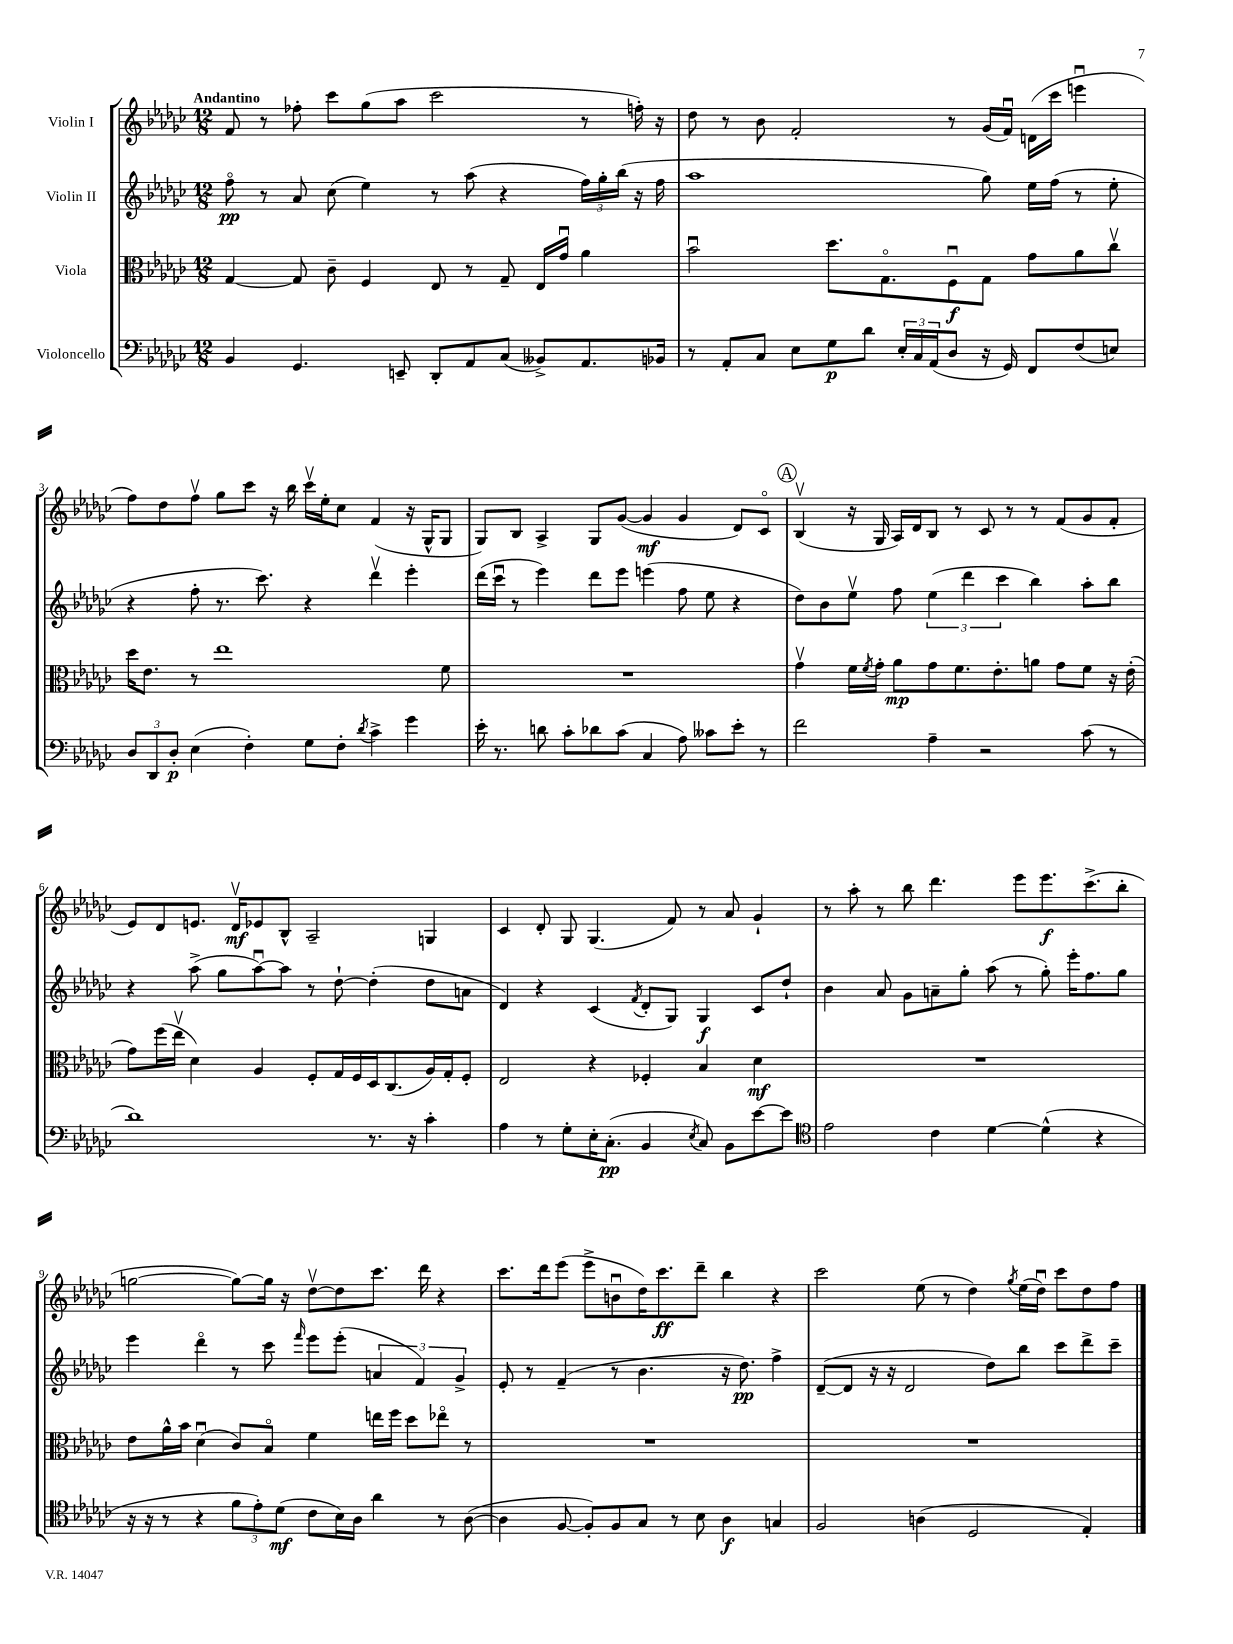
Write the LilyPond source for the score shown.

<<
\new StaffGroup <<
\new Staff = "s0" \with { instrumentName = "Violin I" } {
    \clef treble \key ges \major \numericTimeSignature \time 12/8 \tempo "Andantino"
    f'8 r8 fes''8-. ces'''8 ges''8( aes''8 ces'''2 r8 f''16-.) r16 |
    des''8 r8 bes'8 f'2-. r8 ges'16( f'16\downbow) d'16( ces'''16 e'''4\downbow |
    f''8) des''8 f''8\upbow ges''8 ces'''8 r16 bes''16 ces'''16\upbow ees''16-. ces''8 f'4( r16 ges16-^ ges8 |
    ges8) bes8 aes4-> ges8 ges'8~( ges'4\mf ges'4 des'8) ces'8\flageolet |
    \mark \markup { \circle "A" } bes4\upbow( r16 ges16 aes16) des'16 bes8 r8 ces'8 r8 r8 f'8( ges'8 f'8-. |
    ees'8) des'8 e'8. des'16\upbow\mf ees'8 bes8-^ aes2-- g4 |
    ces'4 des'8-. ges8 ges4.( f'8) r8 aes'8 ges'4-! |
    r8 aes''8-. r8 bes''8 des'''4. ees'''8 ees'''8.\f ces'''8.->( bes''8-. |
    g''2~ g''8~) g''16 r16 des''8~\upbow des''8 ces'''8. des'''16 r4 |
    ces'''8. des'''16 ees'''8( ees'''8-> b'8\downbow des''16) ces'''8.\ff des'''8-- bes''4 r4 |
    ces'''2 ees''8( r8 des''4) \acciaccatura { ges''8 } ees''16( des''16\downbow) ces'''8 des''8 f''8 \bar "|." |
}
\new Staff = "s1" \with { instrumentName = "Violin II" } {
    \clef treble \key ges \major \numericTimeSignature \time 12/8
    f''8\flageolet\pp r8 aes'8 ces''8( ees''4) r8 aes''8( r4 \tuplet 3/2 { f''16) ges''16-. bes''16( } r16 f''16 |
    aes''1 ges''8) ees''16 f''16( r8 ees''8-. |
    r4 f''8-. r8. ces'''8.) r4 des'''4\upbow ees'''4-. |
    des'''16( ces'''16\downbow r8 ees'''4) des'''8 ees'''8 e'''4( f''8 ees''8 r4 |
    \mark \markup { \circle "A" } des''8) bes'8 ees''8\upbow f''8 \tuplet 3/2 { ees''4( des'''4 ces'''4 } bes''4) aes''8-. bes''8 |
    r4 aes''8->( ges''8 aes''8~\downbow) aes''8 r8 des''8~-! des''4-.( des''8 a'8 |
    des'4) r4 ces'4( \acciaccatura { f'8 } des'8-. ges8) ges4\f ces'8 des''8-! |
    bes'4 aes'8 ges'8 a'8-- ges''8-. aes''8( r8 ges''8-.) ees'''16-. f''8. ges''8 |
    ees'''4 des'''4\flageolet r8 ces'''8 \grace { f'''16 } ees'''8 ees'''8-.( \tuplet 3/2 { a'4 f'4) ges'4-> } |
    ees'8-. r8 f'4--( r8 bes'4. r16 des''8.\pp) f''4-> |
    des'8~--( des'8 r16 r16 des'2 des''8) bes''8 ces'''8 des'''8-> ces'''8-- \bar "|." |
}
\new Staff = "s2" \with { instrumentName = "Viola" } {
    \clef alto \key ges \major \numericTimeSignature \time 12/8
    ges4~ ges8 ces'8-- f4 ees8 r8 ges8-- ees16 ges'16\downbow aes'4 |
    bes'2\downbow des''8. ges8.\flageolet f8\downbow\f ges8 ges'8 aes'8 ces''8\upbow |
    des''16 ees'8. r8 ees''1 f'8 |
    R1. |
    \mark \markup { \circle "A" } ges'4\upbow f'16 \acciaccatura { f'8 } ges'16-. aes'8\mp ges'8 f'8. ees'8.-. a'8 ges'8 f'8 r16 ees'16-.( |
    ges'8) f''16( ees''16\upbow des'4) aes4 f8-. ges16 f16 des16 ces8.( aes16) ges16-. f8-. |
    ees2 r4 fes4-. bes4 des'4\mf |
    R1. |
    ees'8 aes'16-^ bes'16 des'4\downbow( ces'8) bes8\flageolet f'4 e''16 f''16 des''8 ees''8\flageolet r8 |
    R1. |
    R1. \bar "|." |
}
\new Staff = "s3" \with { instrumentName = "Violoncello" } {
    \clef bass \key ges \major \numericTimeSignature \time 12/8
    bes,4 ges,4. e,8-- des,8-. aes,8 ces8( beses,8->) aes,8. bes,16 |
    r8 aes,8-. ces8 ees8 ges8\p des'8 \tuplet 3/2 { ees16-. ces16 aes,16( } des8 r16 ges,16) f,8 f8( e8) |
    \tuplet 3/2 { des8 des,8 des8-.\p } ees4( f4-.) ges8 f8-. \acciaccatura { des'8 } ces'4-> ges'4 |
    ees'16-. r8. d'8 ces'8-. des'8 ces'8( ces4 aes8) ceses'8 ees'8-. r8 |
    \mark \markup { \circle "A" } f'2 aes4-- r2 ces'8( r8 |
    des'1) r8. r16 ces'4-. |
    aes4 r8 ges8-. ees16-. ces8.-.\pp( bes,4 \acciaccatura { ees8 } ces8) bes,8 ees'8~ ees'8 |
    \clef tenor ees'2 ces'4 des'4~ des'4-^( r4 |
    r16 r16 r8 r4 \tuplet 3/2 { f'8 ees'8-.) des'8\mf( } ces'8 bes16) aes16 aes'4 r8 aes8~( |
    aes4 f8~ f8-.) f8 ges8 r8 bes8 aes4\f g4 |
    f2 a4( des2 ees4-.) \bar "|." |
}
>>
>>
